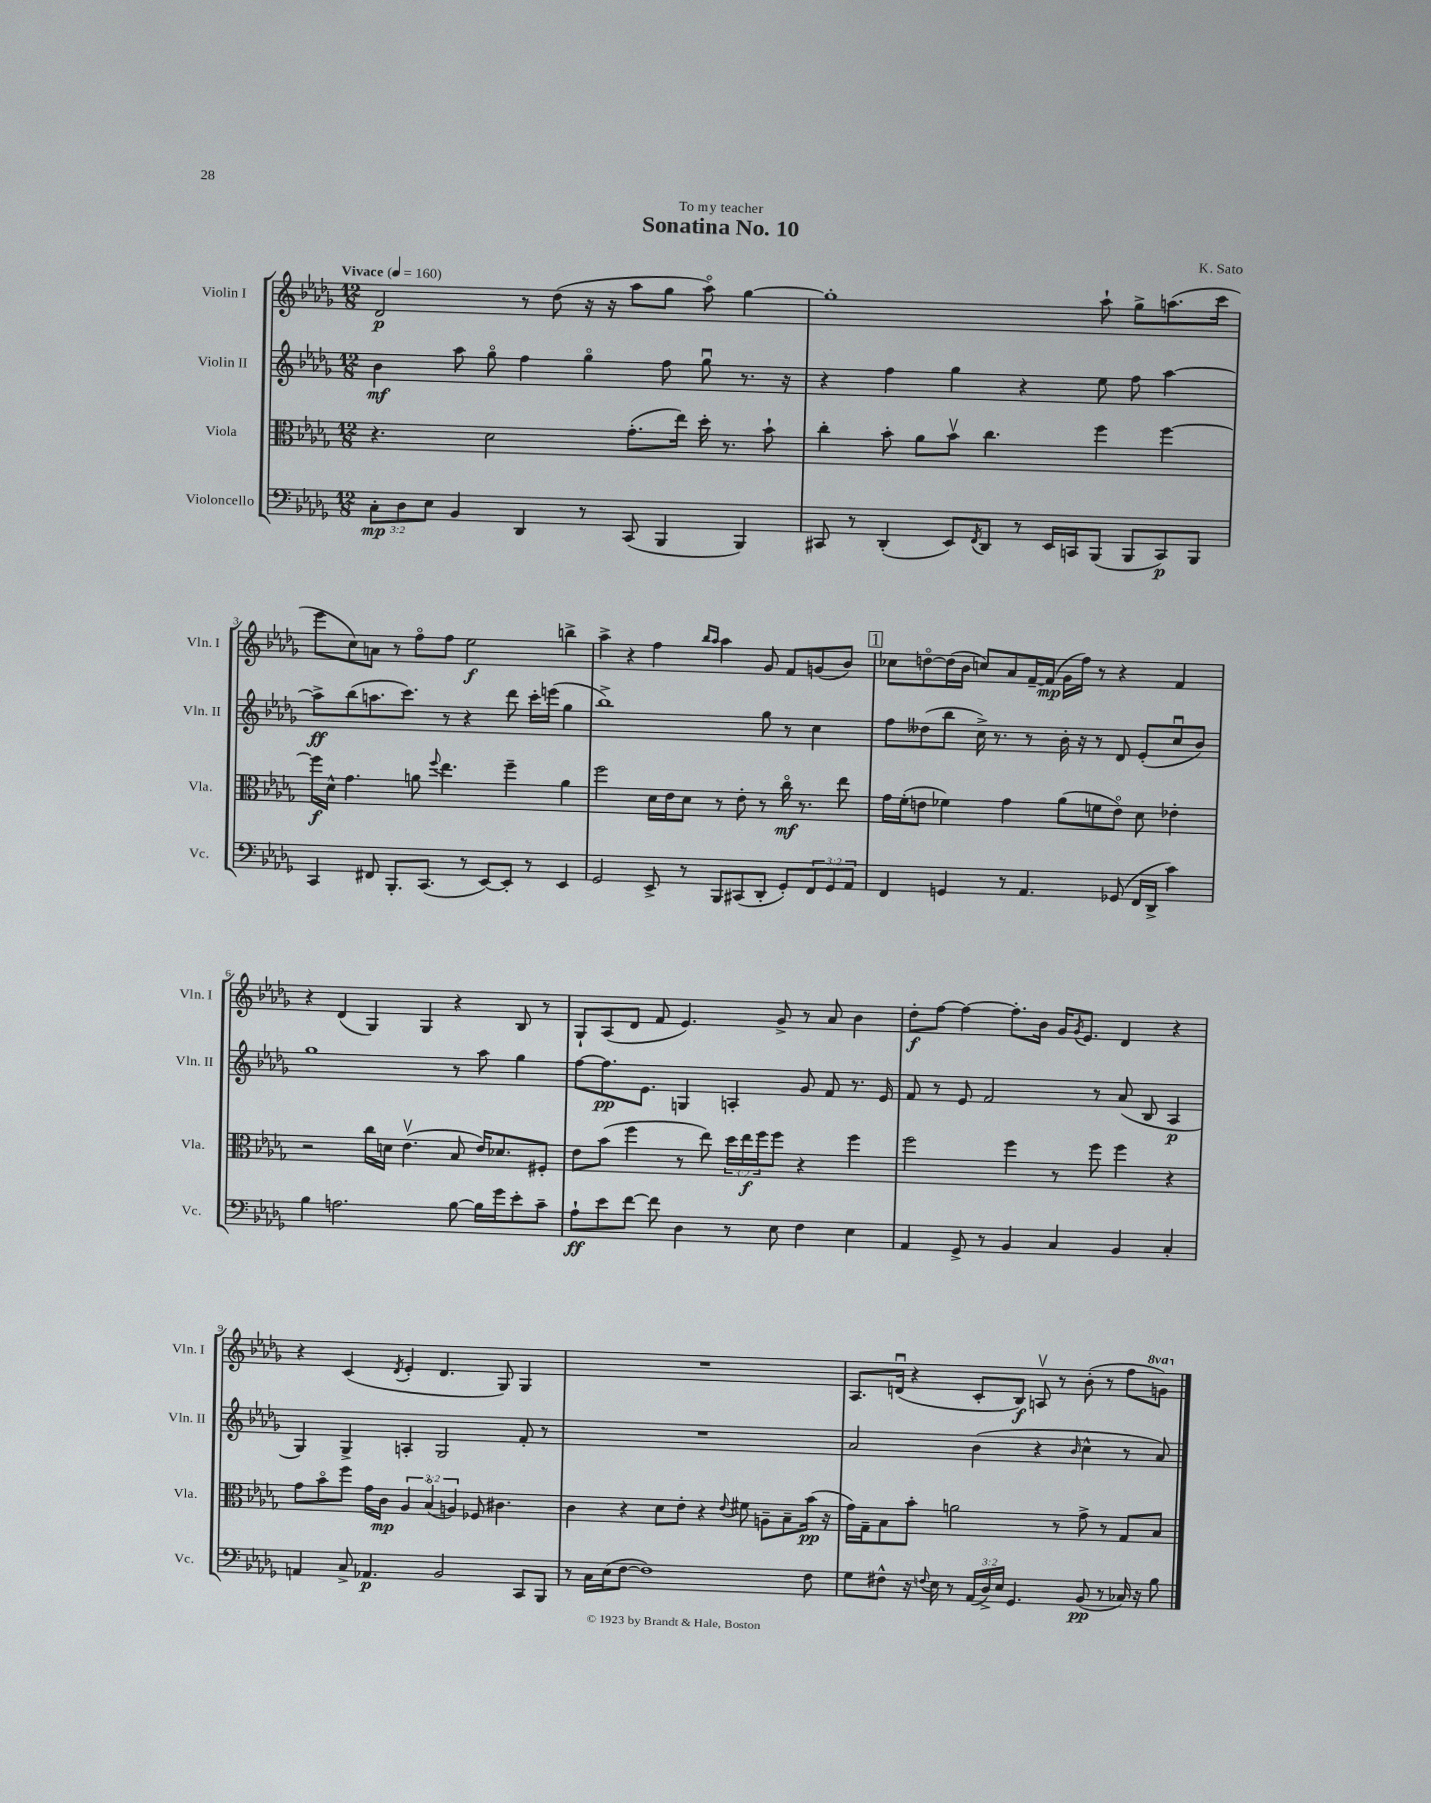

**kern	**dynam	**kern	**dynam	**kern	**dynam	**kern	**dynam
*part4	*part4	*part3	*part3	*part2	*part2	*part1	*part1
*staff4	*staff4	*staff3	*staff3	*staff2	*staff2	*staff1	*staff1
*I"Violoncello	*	*I"Viola	*	*I"Violin II	*	*I"Violin I	*
*I'Vc.	*	*I'Vla.	*	*I'Vln. II	*	*I'Vln. I	*
*clefF4	*	*clefC3	*	*clefG2	*	*clefG2	*
*k[b-e-a-d-g-]	*	*k[b-e-a-d-g-]	*	*k[b-e-a-d-g-]	*	*k[b-e-a-d-g-]	*
*M12/8	*	*M12/8	*	*M12/8	*	*M12/8	*
*MM160	*	*MM160	*	*MM160	*	*MM160	*
=1	=1	=1	=1	=1	=1	=1	=1
!	!	!	!	!	!	!LO:TX:a:B:t=Vivace	!
12C'\L	mp	4.r	.	4b-\	mf	2d-/	p
12D-\	.	.	.	.	.	.	.
12E-\J	.	.	.	.	.	.	.
4BB-/	.	.	.	8aa-\	.	.	.
.	.	2d-\	.	8gg-\	.	.	.
4DD-/	.	.	.	4ff\	.	8r	.
.	.	.	.	.	.	(8dd-\	.
8r	.	.	.	4gg-\	.	16r	.
.	.	.	.	.	.	16r	.
(8CC/	.	(8.g-'\L	.	.	.	8aa-\L	.
4BBB-/	.	.	.	8ff\	.	8gg-\J	.
.	.	16ee-\Jk)	.	.	.	.	.
.	.	16dd-'\	.	8gg-u\	.	8aa-\)	.
.	.	8.r	.	.	.	.	.
4BBB-/)	.	.	.	8.r	.	[4gg-\	.
.	.	8b-`\	.	.	.	.	.
.	.	.	.	16r	.	.	.
=2	=2	=2	=2	=2	=2	=2	=2
8CC#X/	.	4cc'\	.	4r	.	1gg-']	.
8r	.	.	.	.	.	.	.
(4DD-'/	.	8b-'\	.	4ff\	.	.	.
.	.	8a-\L	.	.	.	.	.
8EE-/L)	.	8b-v\J	.	4gg-\	.	.	.
8qFF/	.	.	.	.	.	.	.
8DD-/J	.	4.cc\	.	.	.	.	.
8r	.	.	.	4r	.	.	.
16EE-/LL	.	.	.	.	.	.	.
16CCn/J	.	.	.	.	.	.	.
(8BBB-/J	.	4ff\	.	8ee-\	.	8aa-`\	.
8BBB-/L	.	.	.	8ff\	.	8gg-^\L	.
8CC/)	p	[4ff\	.	[4aa-\	.	(8.aan\	.
8BBB-/J	.	.	.	.	.	.	.
.	.	.	.	.	.	16ccc\Jk	.
!!LO:LB:g=z
=3	=3	=3	=3	=3	=3	=3	=3
4CC/	.	16ff\LL]	f	8aa-^\L]	ff	8eee-\L	.
.	.	16d-^^\JJ	.	.	.	.	.
.	.	4.g-\	.	(8bb-\	.	8cc\)	.
8FF#X/	.	.	.	8.aan\	.	8an\J	.
8.BBB-'/L	.	.	.	.	.	8r	.
.	.	.	.	8.ccc\J)	.	.	.
.	.	8an\	.	.	.	8ff\L	.
(8.CC/J	.	.	.	.	.	.	.
.	.	8qqff/	.	.	.	.	.
.	.	4.ee-\	.	8r	.	8ff\J	.
8r	.	.	.	4r	.	2ee-\	f
[8EE-/L)	.	.	.	.	.	.	.
8EE-'/J]	.	4ff~\	.	8ddd-\	.	.	.
8r	.	.	.	16ccc'\LL	.	.	.
.	.	.	.	(16eeen\JJ	.	.	.
4EE-/	.	4a\	.	4gg-\	.	4bbn^\	.
=4	=4	=4	=4	=4	=4	=4	=4
2GG-/	.	2ff\	.	1bb-^)	.	4aa-^\	.
.	.	.	.	.	.	4r	.
8EE-^/	.	16d-\LL	.	.	.	4ff\	.
.	.	16e-\J	.	.	.	.	.
8r	.	8d-\J	.	.	.	.	.
.	.	.	.	.	.	16qqbb-/LL	.
.	.	.	.	.	.	16qqaa-/JJ	.
8BBB-/L	.	8r	.	.	.	4aa-\	.
(8CC#X/	.	8e-'\	.	.	.	.	.
8DD-'/J	.	8r	.	8gg-\	.	8g-/	.
8GG-'/L)	.	16cc\	mf	8r	.	8f/L	.
.	.	8.r	.	.	.	.	.
12FF/	.	.	.	4cc\	.	(8gn/	.
12GG-/	.	.	.	.	.	.	.
.	.	8ee-\	.	.	.	8b-/J)	.
12AA-/J	.	.	.	.	.	.	.
!!LO:REH:place=s1:t=1
=5	=5	=5	=5	=5	=5	=5	=5
4FF/	.	16g-\LL	.	8ff\L	.	8cc-X\L	.
.	.	(16f'\J	.	.	.	.	.
.	.	8en\J	.	(8dd--X\	.	[8ddn\	.
4GGn/	.	4f-X\)	.	8bb-\J	.	(16dd\L]	.
.	.	.	.	.	.	16b-\JJ	.
.	.	.	.	16cc^\)	.	8ccn/L)	.
.	.	.	.	8.r	.	.	.
8r	.	4g-\	.	.	.	8a-/	.
4.AA-/	.	.	.	8r	.	[16f~/L	.
.	.	.	.	.	.	(16f/JJ]	mp
.	.	(8a-\L	.	16b-'\	.	16g-\LL	.
.	.	.	.	16r	.	16ff\JJ)	.
.	.	8fn\	.	8r	.	8r	.
(8GG-X/	.	8e\J)	.	8d-/	.	4r	.
16FF/LL	.	8d-\	.	(8e-'/L	.	.	.
16DD-^/JJ	.	.	.	.	.	.	.
4c\)	.	4e-X'\	.	8ccu/	.	4f/	.
.	.	.	.	8b-/J)	.	.	.
!!LO:LB:g=z
=6	=6	=6	=6	=6	=6	=6	=6
4B-\	.	2r	.	1gg-	.	4r	.
2.An\	.	.	.	.	.	(4d-/	.
.	.	16cc\LL	.	.	.	4G-/)	.
.	.	16dn\JJ	.	.	.	.	.
.	.	(4.e-v\	.	.	.	.	.
.	.	.	.	.	.	4G-/	.
[8B-\	.	8B-/	.	8r	.	4r	.
16B-\LL]	.	16e-/KL)	.	8aa-\	.	.	.
16g-\J	.	8.d-X/	.	.	.	.	.
8e-'\	.	.	.	4gg-\	.	8B-/	.
8c~\J	.	8F#X'/J	.	.	.	8r	.
=7	=7	=7	=7	=7	=7	=7	=7
8A-`\L	ff	8e-\L	.	[8ff\L	.	8G-`/L	.
8e-\	.	(8b-\J	.	8.ff\]	pp	(8A-/	.
[8f\J	.	4ff\	.	.	.	8d-/J	.
.	.	.	.	8.e-\J	.	.	.
8f\]	.	.	.	.	.	8f/	.
4D-\	.	8r	.	4Gn/	.	4.e-/)	.
.	.	8ee-\)	.	.	.	.	.
8r	.	24dd-\LL	.	4An'/	.	.	.
.	.	24ee-\	f	.	.	.	.
.	.	24ff\J	.	.	.	.	.
8E-\	.	8ff\J	.	.	.	8g-^/	.
4F\	.	4r	.	8g-/	.	8r	.
.	.	.	.	8f/	.	8a-/	.
4E-\	.	4ff\	.	8.r	.	4b-\	.
.	.	.	.	16e-/	.	.	.
=8	=8	=8	=8	=8	=8	=8	=8
4AA-/	.	2ff\	.	8f/	.	8dd-'\L	f
.	.	.	.	8r	.	[8ff\J	.
8GG-^/	.	.	.	8e-/	.	4ff\_	.
8r	.	.	.	2f/	.	.	.
4BB-/	.	4ff\	.	.	.	8.ff'\L]	.
.	.	.	.	.	.	16b-\Jk	.
4C/	.	8r	.	.	.	16g-/KL	.
.	.	.	.	.	.	8qg-/	.
.	.	.	.	.	.	8.e-/J	.
.	.	8ff\	.	8r	.	.	.
4BB-/	.	4ff\	.	(8a-/	.	4d-/	.
.	.	.	.	8B-/	.	.	.
4C'/	.	4r	.	4A-/	p	4r	.
!!LO:LB:g=z
=9	=9	=9	=9	=9	=9	=9	=9
4AAn/	.	8g-\L	.	4G-/)	.	4r	.
.	.	8b-\	.	.	.	.	.
8C^/	.	8ff\J	.	4G-^/	.	(4c/	.
4.AA-X/	p	16g-\LL	.	.	.	.	.
.	.	16c\JJ	mp	.	.	.	.
.	.	.	.	.	.	8qd-/	.
.	.	6A-/	.	4An'/	.	4e-'/	.
.	.	(6B-/	.	.	.	.	.
2BB-/	.	.	.	2G-/	.	4.d-/	.
.	.	6An/)	.	.	.	.	.
.	.	8F-X/	.	.	.	.	.
.	.	4.c#X\	.	.	.	8G-/)	.
8CC/L	.	.	.	8f'/	.	4G-/	.
8BBB-/J	.	.	.	8r	.	.	.
=10	=10	=10	=10	=10	=10	=10	=10
8r	.	4c\	.	1.r	.	1.r	.
16C\LL	.	.	.	.	.	.	.
(16E-\J	.	.	.	.	.	.	.
[8F\J	.	4r	.	.	.	.	.
1F])	.	.	.	.	.	.	.
.	.	8d-\L	.	.	.	.	.
.	.	8e-'\J	.	.	.	.	.
.	.	4r	.	.	.	.	.
.	.	8qqe-/	.	.	.	.	.
.	.	8f#X\	.	.	.	.	.
.	.	8An~\L	.	.	.	.	.
.	.	8B-~\	.	.	.	.	.
8F\	.	(16b-\Jk	pp	.	.	.	.
.	.	16r	.	.	.	.	.
=11	=11	=11	=11	=11	=11	=11	=11
8G-\L	.	16g-\LL)	.	2a-/	.	8.A-/L	.
.	.	16G-~\J	.	.	.	.	.
8F#X^^\J	.	8B-\	.	.	.	.	.
.	.	.	.	.	.	(16dnu/Jk	.
16r	.	8b-'\J	.	.	.	4r	.
8qqFn/	.	.	.	.	.	.	.
16E-\	.	.	.	.	.	.	.
8r	.	2an\	.	.	.	.	.
(24AA-/LL	.	.	.	(4b-\	.	8c'/L	.
24D-^/)	.	.	.	.	.	.	.
24E-/JJ	.	.	.	.	.	.	.
4.GG-/	.	.	.	.	.	8B-/J)	f
.	.	.	.	4r	.	8Anv/	.
.	.	8r	.	.	.	8r	.
.	.	.	.	16qqb-/	.	.	.
(8BB-/	pp	8g-^\	.	4cc^^\	.	(8b-'\	.
8r	.	8r	.	.	.	8r	.
16C-X/)	.	8G-/L	.	8r	.	8ff\L	.
16r	.	.	.	.	.	.	.
*	*	*	*	*	*	*8va	*
8B-\	.	8B-/J	.	8a-/)	.	8ggn\J)	.
*	*	*	*	*	*	*X8va	*
==	==	==	==	==	==	==	==
*-	*-	*-	*-	*-	*-	*-	*-
